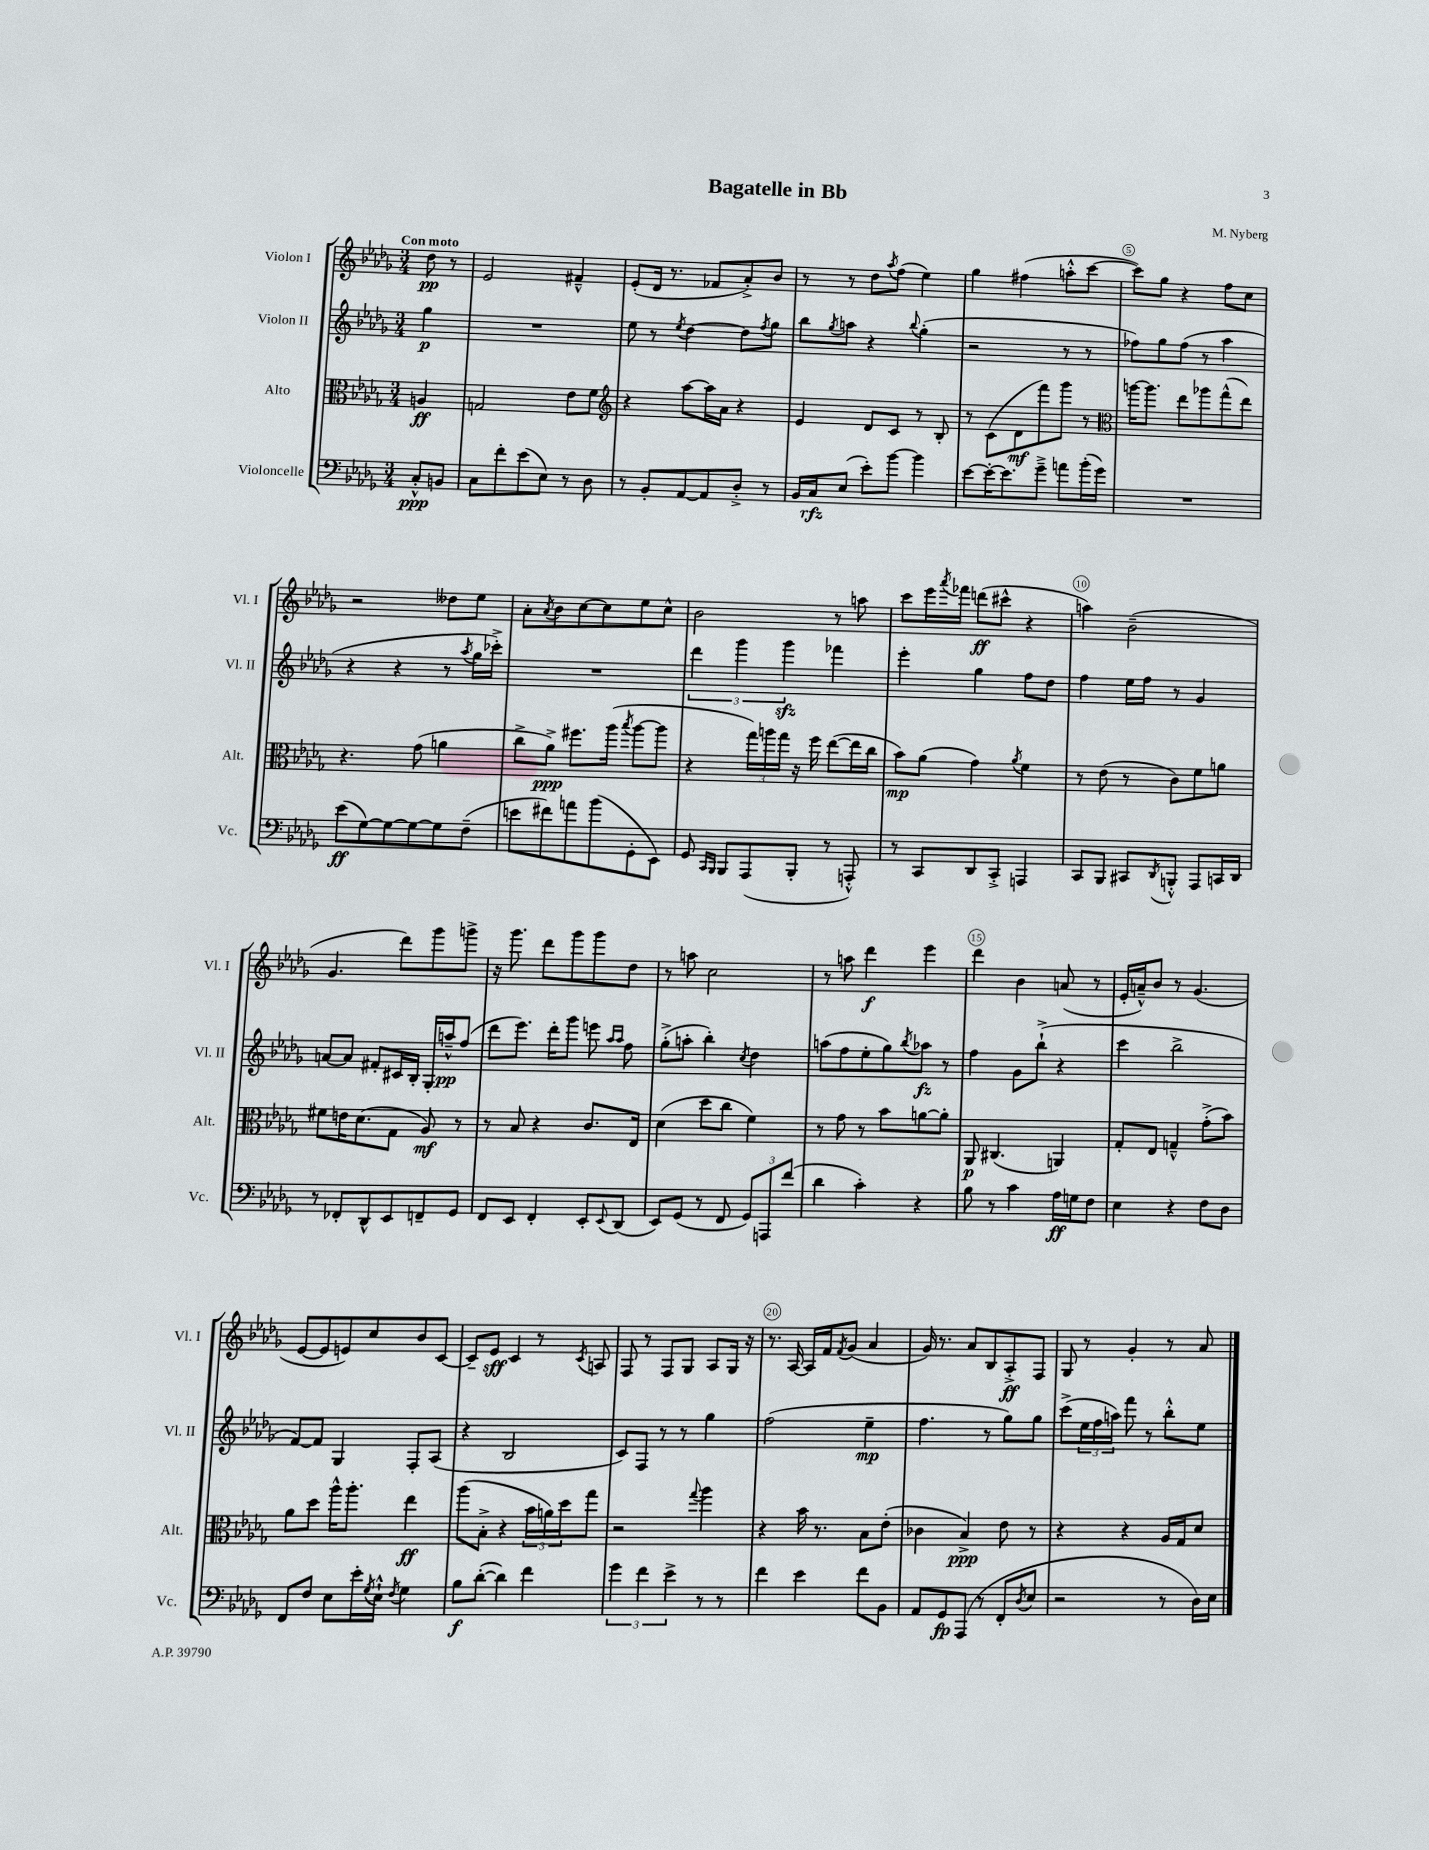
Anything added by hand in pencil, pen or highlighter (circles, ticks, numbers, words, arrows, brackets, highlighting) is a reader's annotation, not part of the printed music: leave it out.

**kern	**dynam	**kern	**dynam	**kern	**dynam	**kern	**dynam
*part4	*part4	*part3	*part3	*part2	*part2	*part1	*part1
*staff4	*staff4	*staff3	*staff3	*staff2	*staff2	*staff1	*staff1
*I"Violoncelle	*	*I"Alto	*	*I"Violon II	*	*I"Violon I	*
*I'Vc.	*	*I'Alt.	*	*I'Vl. II	*	*I'Vl. I	*
*clefF4	*	*clefC3	*	*clefG2	*	*clefG2	*
*k[b-e-a-d-g-]	*	*k[b-e-a-d-g-]	*	*k[b-e-a-d-g-]	*	*k[b-e-a-d-g-]	*
*M3/4	*	*M3/4	*	*M3/4	*	*M3/4	*
=	=	=	=	=	=	=	=
!	!	!	!	!	!	!LO:TX:a:B:t=Con moto	!
8C'^^/L	ppp	4An/	ff	4gg-\	p	8dd-\	pp
8BBn/J	.	.	.	.	.	8r	.
=1	=1	=1	=1	=1	=1	=1	=1
8C\L	.	2Gn/	.	2.r	.	2e-/	.
8f'\	.	.	.	.	.	.	.
(8e-\	.	.	.	.	.	.	.
8E-\J)	.	.	.	.	.	.	.
8r	.	8e-\L	.	.	.	4f#X~^^/	.
8D-\	.	8f\J	.	.	.	.	.
=2	=2	=2	=2	=2	=2	=2	=2
*	*	*clefG2	*	*	*	*	*
8r	.	4r	.	8ee-\	.	(8e-'/L	.
8BB-'/L	.	.	.	8r	.	16d-/Jk	.
.	.	.	.	.	.	8.r	.
.	.	.	.	8qee-/	.	.	.
[8AA-/	.	[8aa-\L	.	[4dd-\	.	.	.
8AA-/]	.	16aa-\L]	.	.	.	8f-X/L	.
.	.	16a-\JJ	.	.	.	.	.
8D-'^/J	.	4r	.	8dd-\L]	.	8a-'^/)	.
.	.	.	.	8qff/	.	.	.
8r	.	.	.	8gg-\J	.	8b-/J	.
=3	=3	=3	=3	=3	=3	=3	=3
16BB-/LL	.	4e-/	.	8bb-\L	.	8r	.
16C/J	rfz	.	.	.	.	.	.
.	.	.	.	8qgg-/	.	.	.
(8E-/J	.	.	.	8aan\J	.	8r	.
8e-'\L)	.	8d-/L	.	4r	.	8dd-\L	.
.	.	.	.	.	.	8qaa-/	.
[8b-\J	.	8c/J	.	.	.	(8ff\J	.
.	.	.	.	8qqbb-/	.	.	.
4b-\]	.	8r	.	(4gg-'\	.	4ee-\)	.
.	.	8B-'/	.	.	.	.	.
=4	=4	=4	=4	=4	=4	=4	=4
[8e-\L	.	8r	.	2r	.	4gg-\	.
16e-'\K_	.	(8c\L	.	.	.	.	.
8.e-\]	.	.	.	.	.	.	.
.	.	8d-\	mf	.	.	(4ff#X\	.
8g-~^\J	.	8fff\)	.	.	.	.	.
8an\L	.	8ggg-\J	.	8r	.	8aan'^^\L	.
(16b-'\L	.	8r	.	8r	.	[8ccc\J	.
16g-\JJ)	.	.	.	.	.	.	.
=5	=5	=5	=5	=5	=5	=5	=5
*	*	*clefC3	*	*	*	*	*
2.r	.	[16aan\KL	.	8ff-X\L)	.	8ccc\L])	.
.	.	8.aa\J]	.	.	.	.	.
.	.	.	.	8gg-\	.	8gg-\J	.
.	.	8ee-\L	.	(8ff-\J	.	4r	.
.	.	8aa-X\	.	8r	.	.	.
.	.	(8gg-^^\	.	4aa-\	.	8ff\L	.
.	.	8ee-\J)	.	.	.	8cc\J	.
!!LO:LB:g=z
=6	=6	=6	=6	=6	=6	=6	=6
(8e-\L	ff	4.r	.	4r	.	2r	.
[8G-\)	.	.	.	.	.	.	.
8G-\_	.	.	.	4r	.	.	.
8G-\_	.	(8g-\	.	.	.	.	.
8G-\]	.	4an\	.	8r	.	8dd--X\L	.
.	.	.	.	8qaa-/	.	.	.
(8F~\J	.	.	.	16gg-\LL	.	8ee-\J	.
.	.	.	.	16ccc-X'^\JJ)	.	.	.
=7	=7	=7	=7	=7	=7	=7	=7
8en\L	.	8cc^\L	.	2.r	.	8a-'\L	.
.	.	.	.	.	.	8qa-/	.
8f#X\)	.	8a-^\J)	ppp	.	.	8b-\	.
8an\	.	8.ff#X\L	.	.	.	[8cc\	.
(8b-\	.	.	.	.	.	8cc\]	.
.	.	(16aa-\Jk	.	.	.	.	.
.	.	8qbb-/	.	.	.	.	.
8GG-'\	.	[8aa-\L	.	.	.	8ee-\	.
8EE-\J)	.	8aa-\J]	.	.	.	8cc^^\J	.
=8	=8	=8	=8	=8	=8	=8	=8
8GG-/	.	4r	.	6ddd-\	.	2b-\	.
16qqCC/LL	.	.	.	.	.	.	.
16qqBBB-/JJ	.	.	.	.	.	.	.
8BBB-/L	.	.	.	.	.	.	.
.	.	.	.	6ggg-\	.	.	.
(8AAA-/	.	24gg-\LL)	.	.	.	.	.
.	.	24aan\	.	.	.	.	.
.	.	24gg-\JJ	.	6ggg-zz\	.	.	.
8BBB-'/J	.	16r	.	.	.	.	.
.	.	16ff\	.	.	.	.	.
8r	.	([8ee-\L	.	4fff-X\	.	8r	.
8AAAn'^^/)	.	16ee-\L]	.	.	.	8aan\	.
.	.	16cc\JJ	.	.	.	.	.
=9	=9	=9	=9	=9	=9	=9	=9
8r	.	8b-\L)	mp	4eee-'\	.	8ccc\L	.
8CC/L	.	(8a-\J	.	.	.	16eee-\L	.
.	.	.	.	.	.	8qaaa-/	.
.	.	.	.	.	.	16fff-X\JJ	.
8DD-/	.	4g-\)	.	4gg-\	.	(8dddn\L	ff
8CC'^/J	.	.	.	.	.	8ccc#X^^\J	.
.	.	8qa-/	.	.	.	.	.
4AAAn/	.	4f\	.	8ff\L	.	4r	.
.	.	.	.	8dd-\J	.	.	.
=10	=10	=10	=10	=10	=10	=10	=10
8CC/L	.	8r	.	4ff\	.	4aan\)	.
8BBB-/J	.	(8e-\	.	.	.	.	.
8CC#X/L	.	8r	.	16ee-\LL	.	(2b-~\	.
.	.	.	.	16ff\JJ	.	.	.
8qDD-/	.	.	.	.	.	.	.
8BBBn'^^/J	.	8c\L)	.	8r	.	.	.
8AAA-/L	.	8f\	.	4g-/	.	.	.
16CCn/L	.	8an\J	.	.	.	.	.
16DD-/JJ	.	.	.	.	.	.	.
!!LO:LB:g=z
=11	=11	=11	=11	=11	=11	=11	=11
8r	.	8f#X\L	.	[8an/L	.	4.g-/	.
8FF-X'/L	.	16en\K	.	8a/J]	.	.	.
.	.	(8.d-\	.	.	.	.	.
8DD-^^/	.	.	.	8f#X'/L	.	.	.
8EE-/	.	8G-\J	.	16c#X/L	.	8ddd-\L)	.
.	.	.	.	16B-'/JJ	.	.	.
8FFn~/	.	8A-/)	mf	16G-'/LL	.	8ggg-\	.
.	.	.	.	16aan~^^/J	pp	.	.
8GG-/J	.	8r	.	(8ff/J	.	8gggn^\J	.
=12	=12	=12	=12	=12	=12	=12	=12
8FF/L	.	8r	.	8ddd-\L	.	16r	.
.	.	.	.	.	.	8.ggg-\	.
8EE-/J	.	8B-/	.	8.eee-\J)	.	.	.
4FF'/	.	4r	.	.	.	8ddd-\L	.
.	.	.	.	16ddd-'\KL	.	.	.
.	.	.	.	8ggg-\J	.	8ggg-\	.
8EE-'/L	.	8.c/L	.	8eeen\	.	8ggg-\	.
.	.	.	.	16qqaa-/LL	.	.	.
8qqEE-/	.	.	.	16qqaa-/JJ	.	.	.
(8DD-/J	.	.	.	8ff\	.	8dd-\J	.
.	.	16E-/Jk	.	.	.	.	.
=13	=13	=13	=13	=13	=13	=13	=13
8EE-/L)	.	(4d-\	.	(8gg-'^\L	.	8r	.
(8GG-/J	.	.	.	8aan'\J	.	8aan\	.
8r	.	8dd-\L	.	4bb-'\)	.	2cc\	.
8FF/	.	8cc\J	.	.	.	.	.
.	.	.	.	8qcc/	.	.	.
12GG-/L)	.	4f\)	.	4dd-\	.	.	.
12AAAn/	.	.	.	.	.	.	.
(12f/J	.	.	.	.	.	.	.
=14	=14	=14	=14	=14	=14	=14	=14
4d-\	.	8r	.	(8aan\L	.	8r	.
.	.	8g-\	.	8ff\	.	8aan\	.
4c'\)	.	8r	.	8ee-'\	.	4ddd-\	f
.	.	8b-\L	.	8gg-\)	.	.	.
.	.	.	.	8qbb-/	.	.	.
4r	.	[8an\	.	8aa-X\J	fz	4eee-\	.
.	.	8a'\J]	.	8r	.	.	.
=15	=15	=15	=15	=15	=15	=15	=15
8B-\	.	8AA-/	p	4ff\	.	4ddd-\	.
8r	.	(4.C#X/	.	.	.	.	.
4c\	.	.	.	8g-\L	.	4b-\	.
.	.	.	.	(8bb-`^\J	.	.	.
16A-\LL	ff	4AAn/)	.	4r	.	(8an/	.
16Gn\J	.	.	.	.	.	.	.
8F\J	.	.	.	.	.	8r	.
=16	=16	=16	=16	=16	=16	=16	=16
4E-\	.	8G-'/L	.	4ccc\	.	16e-'/LL	.
.	.	.	.	.	.	16an~^^/J)	.
.	.	8E-/J	.	.	.	8b-/J	.
4r	.	4Gn~^^/	.	2bb-^\	.	8r	.
.	.	.	.	.	.	(4.g-/	.
8F\L	.	(8g-'^\L	.	.	.	.	.
8D-\J	.	8b-\J)	.	.	.	.	.
!!LO:LB:g=z
=17	=17	=17	=17	=17	=17	=17	=17
8FF/L	.	8a-\L	.	[8f/L)	.	[8e-/L	.
8F/J	.	8dd-\J	.	8f/J]	.	8e-/]	.
8E-\L	.	16aa-^^\KL	.	4G-/	.	8en/)	.
.	.	8.aa-'\J	.	.	.	.	.
16e-'\L	.	.	.	.	.	8cc/	.
8qG-/	.	.	.	.	.	.	.
16E-`^^\JJ	.	.	.	.	.	.	.
8qF/	.	.	.	.	.	.	.
4G-\	.	4ee-\	ff	8F'/L	.	8b-/	.
.	.	.	.	(8A-/J	.	[8c/J	.
=18	=18	=18	=18	=18	=18	=18	=18
8B-\L	f	(8aa-\L	.	4r	.	8c~/L]	.
([8d-'\J	.	8B-'^\J	.	.	.	8e-/J	sff
4d-\])	.	4r	.	2B-/	.	4c/	.
4f\	.	24b-\LL	.	.	.	8r	.
.	.	24an\)	.	.	.	.	.
.	.	24dd-\J	.	.	.	.	.
.	.	.	.	.	.	8qc/	.
.	.	8gg-\J	.	.	.	8An/	.
=19	=19	=19	=19	=19	=19	=19	=19
6g-\	.	2r	.	8c/L)	.	8F/	.
.	.	.	.	8F/J	.	8r	.
6f\	.	.	.	.	.	.	.
.	.	.	.	8r	.	8F/L	.
6e-^\	.	.	.	.	.	.	.
.	.	.	.	8r	.	8G-/J	.
.	.	8qqgg-/	.	.	.	.	.
8r	.	4aa-\	.	4gg-\	.	8A-/L	.
8r	.	.	.	.	.	16G-/Jk	.
.	.	.	.	.	.	16r	.
=20	=20	=20	=20	=20	=20	=20	=20
4f\	.	4r	.	(2ff\	.	8.r	.
.	.	.	.	.	.	[16A-/	.
4e-\	.	16b-\	.	.	.	16A-/LL]	.
.	.	8.r	.	.	.	16f/J	.
.	.	.	.	.	.	8qf/	.
.	.	.	.	.	.	(8g-/J	.
8f\L	.	8B-\L	.	4ee-~\	mp	4a-/	.
8BB-\J	.	(8e-'\J	.	.	.	.	.
=21	=21	=21	=21	=21	=21	=21	=21
8AA-/L	.	4c-X\	.	4.ff\	.	16g-/)	.
.	.	.	.	.	.	8.r	.
8GG-/	fp	.	.	.	.	.	.
(8AAA-/J	.	4B-^/)	ppp	.	.	8a-/L	.
8r	.	.	.	8r	.	8B-/	.
8FF'/L	.	8e-\	.	8gg-\L)	.	8A-'^/	ff
8qD-/	.	.	.	.	.	.	.
8E-/J	.	8r	.	8gg-\J	.	8F/J	.
=22	=22	=22	=22	=22	=22	=22	=22
2r	.	4r	.	(8ccc^\L	.	8G-/	.
.	.	.	.	24ee-\L	.	8r	.
.	.	.	.	24ff\	.	.	.
.	.	.	.	24aan\JJ)	.	.	.
.	.	4r	.	8fff\	.	4g-'/	.
.	.	.	.	8r	.	.	.
8r	.	16A-/LL	.	8bb-'^^\L	.	8r	.
.	.	16G-/J	.	.	.	.	.
16D-\LL)	.	8d-/J	.	8ee-\J	.	8a-/	.
16E-\JJ	.	.	.	.	.	.	.
==	==	==	==	==	==	==	==
*-	*-	*-	*-	*-	*-	*-	*-
